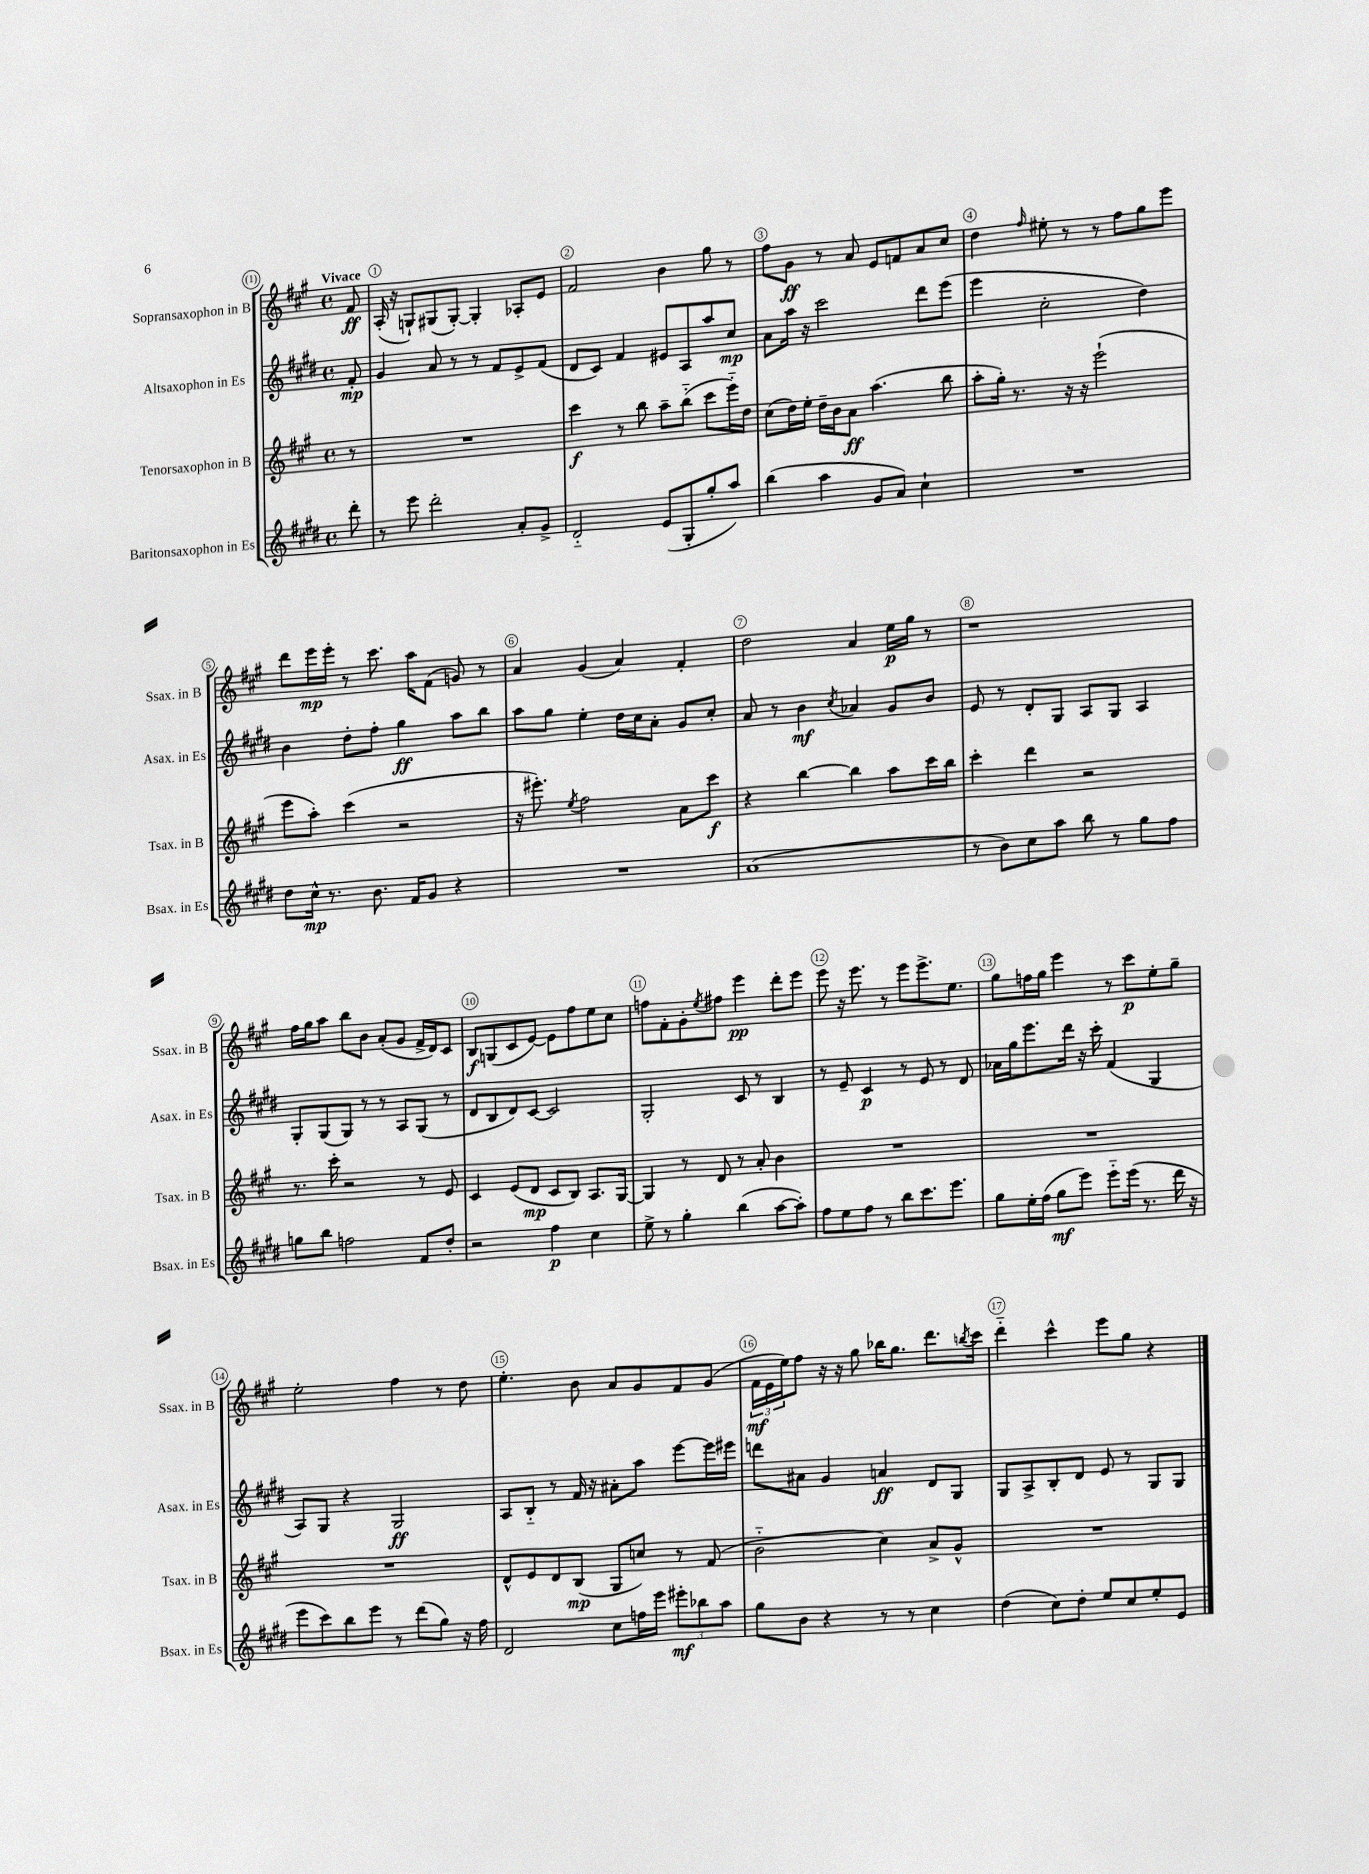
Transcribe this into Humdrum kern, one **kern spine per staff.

**kern	**dynam	**kern	**dynam	**kern	**dynam	**kern	**dynam
*part4	*part4	*part3	*part3	*part2	*part2	*part1	*part1
*staff4	*staff4	*staff3	*staff3	*staff2	*staff2	*staff1	*staff1
*I"Baritonsaxophon in Es	*	*I"Tenorsaxophon in B	*	*I"Altsaxophon in Es	*	*I"Sopransaxophon in B	*
*I'Bsax. in Es	*	*I'Tsax. in B	*	*I'Asax. in Es	*	*I'Ssax. in B	*
*clefG2	*	*clefG2	*	*clefG2	*	*clefG2	*
*k[f#c#g#d#]	*	*k[f#c#g#]	*	*k[f#c#g#d#]	*	*k[f#c#g#]	*
*M4/4	*	*M4/4	*	*M4/4	*	*M4/4	*
*met(c)	*	*met(c)	*	*met(c)	*	*met(c)	*
=	=	=	=	=	=	=	=
!	!	!	!	!	!	!LO:TX:a:B:t=Vivace	!
8ddd#'\	.	8r	.	8f#'/	mp	8f#/	ff
=1	=1	=1	=1	=1	=1	=1	=1
8r	.	1r	.	4g#/	.	(16A'/	.
.	.	.	.	.	.	16r	.
8eee\	.	.	.	.	.	8Gn`/L)	.
2ddd#'\	.	.	.	8a/	.	(8G#X/	.
.	.	.	.	8r	.	[8G#'/J)	.
.	.	.	.	8r	.	4G#'/]	.
.	.	.	.	8f#/L	.	.	.
8a'/L	.	.	.	8e^/	.	8A-X'/L	.
8g#^/J	.	.	.	(8f#/J	.	8e/J	.
=2	=2	=2	=2	=2	=2	=2	=2
2d#/	.	4ccc#\	f	8d#/L	.	2f#/	.
.	.	.	.	8c#/J)	.	.	.
.	.	8r	.	4f#/	.	.	.
.	.	8bb\	.	.	.	.	.
(8e/L	.	8aa~\L	.	8e#X/L	.	4b\	.
8G#'/	.	(8bb\J	.	8A/	.	.	.
8gg#'/	.	8ccc#\L	.	8aa/	.	8gg#\	.
8aa/J)	.	16eee\L)	.	8cc#/J	mp	8r	.
.	.	16dd\JJ	.	.	.	.	.
=3	=3	=3	=3	=3	=3	=3	=3
(4bb\	.	(8cc#\L	.	8a\L	.	8ff#\L	.
.	.	16dd\L)	.	16aa\Jk	.	8g#\J	ff
.	.	16ee'\JJ	.	16r	.	.	.
4aa\	.	16dd~\LL	.	2ccc#\	.	8r	.
.	.	16b\J	.	.	.	.	.
.	.	8a\J	ff	.	.	8a/	.
8g#/L	.	(4.aa\	.	.	.	8e/L	.
8a/J)	.	.	.	.	.	8fn/	.
4cc#`\	.	.	.	8ddd#\L	.	8a/	.
.	.	8bb\	.	(8eee\J	.	8cc#/J	.
=4	=4	=4	=4	=4	=4	=4	=4
1r	.	8aa'\L	.	4eee\	.	4dd\	.
.	.	16gg#'\Jk)	.	.	.	.	.
.	.	8.r	.	.	.	.	.
.	.	.	.	.	.	16qqff#/	.
.	.	.	.	2cc#'\	.	8ee#X'\	.
.	.	16r	.	.	.	8r	.
.	.	16r	.	.	.	.	.
.	.	(2eee`\	.	.	.	8r	.
.	.	.	.	.	.	8ff#\L	.
.	.	.	.	4dd#\)	.	8gg#\	.
.	.	.	.	.	.	8eee\J	.
!!LO:LB:g=z
=5	=5	=5	=5	=5	=5	=5	=5
8dd#\L	.	8eee\L	.	4b\	.	8ddd\L	.
16cc#^^\Jk	mp	8aa'\J)	.	.	.	16eee\L	mp
8.r	.	.	.	.	.	16eee'\JJ	.
.	.	(4ccc#\	.	8dd#'\L	.	8r	.
8.b\	.	.	.	8ff#'\J	.	8.ccc#\	.
.	.	2r	.	4gg#\	ff	.	.
16f#/KL	.	.	.	.	.	16aa\KL	.
8g#/J	.	.	.	.	.	(8f#\J	.
4r	.	.	.	8aa\L	.	8gn/)	.
.	.	.	.	8bb\J	.	8r	.
=6	=6	=6	=6	=6	=6	=6	=6
1r	.	16r	.	8aa\L	.	4a/	.
.	.	8.eee#X'\)	.	.	.	.	.
.	.	.	.	8gg#\J	.	.	.
.	.	8qee/	.	.	.	.	.
.	.	2ff#\	.	4ee'\	.	(4g#/	.
.	.	.	.	16dd#\LL	.	4a/)	.
.	.	.	.	16cc#\J	.	.	.
.	.	.	.	8a'\J	.	.	.
.	.	8a\L	.	8g#/L	.	4f#'/	.
.	.	8ccc#\J	f	8cc#'/J	.	.	.
=7	=7	=7	=7	=7	=7	=7	=7
(1a	.	4r	.	8a/	.	2dd\	.
.	.	.	.	8r	.	.	.
.	.	[4bb\	.	4b\	mf	.	.
.	.	.	.	8qcc#/	.	.	.
.	.	4bb\]	.	4a-X/	.	4a/	.
.	.	8aa\L	.	8g#/L	.	16ee\LL	p
.	.	.	.	.	.	16gg#\JJ	.
.	.	16ccc#\L	.	8b/J	.	8r	.
.	.	16bb\JJ	.	.	.	.	.
=8	=8	=8	=8	=8	=8	=8	=8
8r	.	4ccc#'\	.	8e/	.	1r	.
8b\L)	.	.	.	8r	.	.	.
8cc#\	.	4ddd\	.	8d#'/L	.	.	.
8aa\J	.	.	.	8G#/J	.	.	.
8bb\	.	2r	.	8A/L	.	.	.
8r	.	.	.	8G#/J	.	.	.
8gg#\L	.	.	.	4A/	.	.	.
8ff#\J	.	.	.	.	.	.	.
!!LO:LB:g=z
=9	=9	=9	=9	=9	=9	=9	=9
8ggn\L	.	8.r	.	8G#'/L	.	16ff#\LL	.
.	.	.	.	.	.	16gg#\J	.
8bb\J	.	.	.	(8G#/	.	8aa\J	.
.	.	16ccc#'\	.	.	.	.	.
2ffn\	.	2r	.	8G#/J)	.	8bb\L	.
.	.	.	.	8r	.	8b\J	.
.	.	.	.	8r	.	(8a'/L	.
.	.	.	.	8A/L	.	8g#/J	.
8f#/L	.	8r	.	(8G#/J	.	16f#^/LL	.
.	.	.	.	.	.	16d/J)	.
8dd#'/J	.	8e/	.	8r	.	8c#/J	.
=10	=10	=10	=10	=10	=10	=10	=10
2r	.	4c#/	.	8d#/L	.	8B/L	f
.	.	.	.	8B/	.	(8Gn/	.
.	.	(8e/L	.	8d#/)	.	8c#/	.
.	.	8d/J	mp	[8c#/J	.	[8e/J)	.
4ff#\	p	8c#/L	.	2c#/]	.	8e\L]	.
.	.	8B/J)	.	.	.	8ff#\	.
4cc#\	.	8.A/L	.	.	.	8ee\	.
.	.	.	.	.	.	8cc#\J	.
.	.	[16G#/Jk	.	.	.	.	.
=11	=11	=11	=11	=11	=11	=11	=11
8ee^\	.	4G#/]	.	2G#'/	.	8ffn\L	.
8r	.	.	.	.	.	8f#'\	.
4gg#'\	.	8r	.	.	.	8g#'\	.
.	.	.	.	.	.	8qee/	.
.	.	8d/	.	.	.	8ff#X\J	.
(4bb\	.	8r	.	8c#/	.	4eee\	pp
.	.	8a'/	.	8r	.	.	.
[8aa\L	.	4b\	.	4B/	.	8ddd'\L	.
8aa'\J])	.	.	.	.	.	8eee\J	.
=12	=12	=12	=12	=12	=12	=12	=12
8ff#\L	.	1r	.	8r	.	8eee\	.
8ee\	.	.	.	8e~/	.	16r	.
.	.	.	.	.	.	8.eee\	.
8ff#\J	.	.	.	4c#/	p	.	.
8r	.	.	.	.	.	8r	.
8bb\L	.	.	.	8r	.	8eee\L	.
8.ccc#\	.	.	.	8e/	.	8.eee^\	.
.	.	.	.	8r	.	.	.
8.eee\J	.	.	.	.	.	8.ee\J	.
.	.	.	.	8d#/	.	.	.
=13	=13	=13	=13	=13	=13	=13	=13
8gg#\L	.	1r	.	16a-X\LL	.	8gg#\L	.
.	.	.	.	16gg#\J	.	.	.
16ee'\L	.	.	.	8.eee\	.	16ffn\L	.
(16ff#\JJ	.	.	.	.	.	16gg#\JJ	.
8gg#\L	mf	.	.	.	.	4eee\	.
.	.	.	.	16ddd#\Jk	.	.	.
8eee\J)	.	.	.	16r	.	.	.
.	.	.	.	16ccc#'\	.	.	.
8eee\L	.	.	.	(4f#/	.	8r	.
(16eee\Jk	.	.	.	.	.	8ccc#\L	p
8.r	.	.	.	.	.	.	.
.	.	.	.	4G#/	.	8ee'\	.
16ddd#\	.	.	.	.	.	8gg#~\J	.
16r	.	.	.	.	.	.	.
!!LO:LB:g=z
=14	=14	=14	=14	=14	=14	=14	=14
8eee\L	.	1r	.	8A/L)	.	2ee'\	.
8ccc#\)	.	.	.	8G#/J	.	.	.
8bb\	.	.	.	4r	.	.	.
8eee\J	.	.	.	.	.	.	.
8r	.	.	.	2G#/	ff	4ff#\	.
(8ddd#\L	.	.	.	.	.	.	.
8gg#\J)	.	.	.	.	.	8r	.
16r	.	.	.	.	.	8dd\	.
16ff#\	.	.	.	.	.	.	.
=15	=15	=15	=15	=15	=15	=15	=15
2d#/	.	8d^^/L	.	8A/L	.	4.ee'\	.
.	.	8e/	.	8B/J	.	.	.
.	.	8d/	.	8r	.	.	.
.	.	(8B/J	mp	16f#/	.	8b\	.
.	.	.	.	16r	.	.	.
8cc#\L	.	8G#/L	.	8a#X'\L	.	8a/L	.
16ffn\L	.	8ccn/J)	.	8aa\J	.	8g#/	.
16eee\JJ	.	.	.	.	.	.	.
12eee#X'\L	mf	8r	.	[8eee\L	.	8f#/	.
12bb-X\	.	.	.	.	.	.	.
.	.	(8f#/	.	16eee\L]	.	(8g#/J	.
12aa\J	.	.	.	.	.	.	.
.	.	.	.	16eee#X\JJ	.	.	.
=16	=16	=16	=16	=16	=16	=16	=16
8gg#\L	.	2b\	.	8dddn\L	.	24f#\LL	mf
.	.	.	.	.	.	24e\	.
.	.	.	.	.	.	24ee\J)	.
8b\J	.	.	.	8a#X\J	.	8ff#\J	.
4r	.	.	.	4g#/	.	16r	.
.	.	.	.	.	.	16r	.
.	.	.	.	.	.	8gg#\	.
8r	.	4cc#\)	.	4an/	ff	16bb-X\KL	.
.	.	.	.	.	.	8.gg#\J	.
8r	.	.	.	.	.	.	.
4cc#\	.	8a^/L	.	8d#/L	.	8.ddd\L	.
.	.	8g#^^/J	.	8G#/J	.	.	.
.	.	.	.	.	.	8qbbn/	.
.	.	.	.	.	.	16ccc#\Jk	.
=17	=17	=17	=17	=17	=17	=17	=17
(4dd#\	.	1r	.	8G#/L	.	4ddd\	.
.	.	.	.	8A^/	.	.	.
8cc#\L)	.	.	.	8B'/	.	4ccc#^^\	.
8dd#'\J	.	.	.	8d#/J	.	.	.
8ee/L	.	.	.	8e/	.	8eee\L	.
8cc#/	.	.	.	8r	.	8gg#\J	.
8ee'/	.	.	.	8G#/L	.	4r	.
8e/J	.	.	.	8G#/J	.	.	.
==	==	==	==	==	==	==	==
*-	*-	*-	*-	*-	*-	*-	*-
